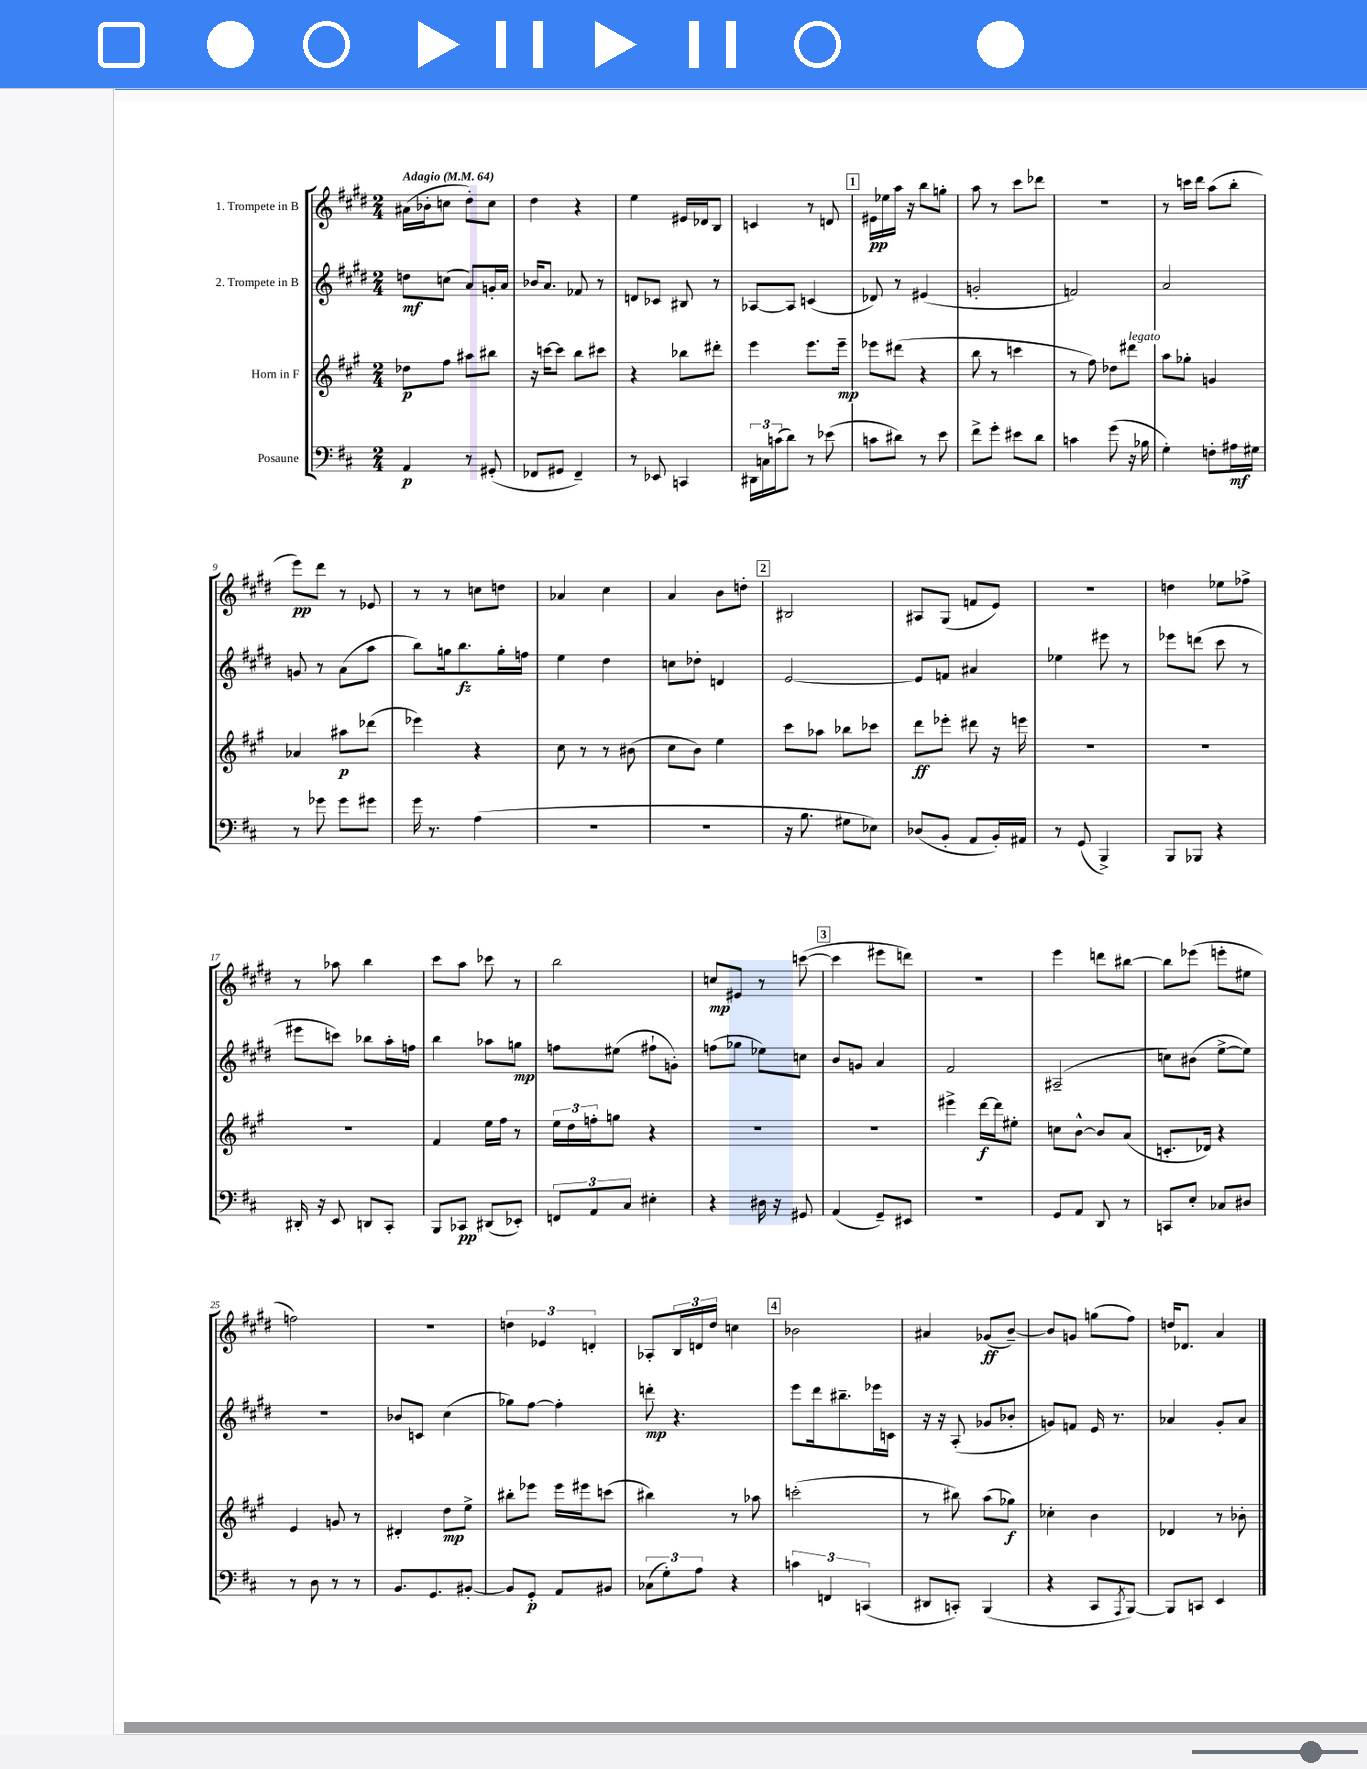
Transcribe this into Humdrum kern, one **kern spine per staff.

**kern	**dynam	**kern	**dynam	**kern	**dynam	**kern	**dynam
*part4	*part4	*part3	*part3	*part2	*part2	*part1	*part1
*staff4	*staff4	*staff3	*staff3	*staff2	*staff2	*staff1	*staff1
*I"Posaune	*	*I"Horn in F	*	*I"2. Trompete in B	*	*I"1. Trompete in B	*
*clefF4	*	*clefG2	*	*clefG2	*	*clefG2	*
*k[f#c#]	*	*k[f#c#g#]	*	*k[f#c#g#d#]	*	*k[f#c#g#d#]	*
*M2/4	*	*M2/4	*	*M2/4	*	*M2/4	*
*MM64	*	*MM64	*	*MM64	*	*MM64	*
=1	=1	=1	=1	=1	=1	=1	=1
!	!	!	!	!	!	!LO:TX:a:B:t=Adagio	!
4AA/	p	8dd-X\L	p	8ddn\L	mf	(16a#X\LL	.
.	.	.	.	.	.	16b-X'\J	.
.	.	8ff#\J	.	(8ccn\J	.	8ccn\J	.
8r	.	8aa#X\L	.	8a/L)	.	8dd#'\L)	.
(8GG#X'/	.	8bb#X\J	.	16gn'/L	.	8cc\J	.
.	.	.	.	16a/JJ	.	.	.
=2	=2	=2	=2	=2	=2	=2	=2
8FF-X/L	.	16r	.	16b-X/KL	.	4dd#\	.
.	.	[16cccn\KL	.	8.a/J	.	.	.
8GG#X/J	.	8ccc\J]	.	.	.	.	.
4FF-~/)	.	8bb\L	.	8f-X/	.	4r	.
.	.	8ccc#X\J	.	8r	.	.	.
=3	=3	=3	=3	=3	=3	=3	=3
8r	.	4r	.	8dn/L	.	4ee\	.
8EE-X/	.	.	.	8c-X/J	.	.	.
4CCn/	.	8bb-X\L	.	8B#X/	.	16e#X/LL	.
.	.	.	.	.	.	16d-X/J	.
.	.	8ddd#X'\J	.	8r	.	8B/J	.
=4	=4	=4	=4	=4	=4	=4	=4
24DD#X\LL	.	4eee\	.	[8A-X/L	.	4cn/	.
24Cn\	.	.	.	.	.	.	.
(24cn\J	.	.	.	.	.	.	.
8d\J)	.	.	.	8A-/J]	.	.	.
8r	.	8.eee\L	.	(4cn/	.	8r	.
(8e-X\	.	.	.	.	.	8dn/	.
.	.	16eee~\Jk	mp	.	.	.	.
!!LO:REH:place=s1:t=1
=5	=5	=5	=5	=5	=5	=5	=5
8cn\L	.	8eee-X\L	.	8d-X/)	.	16e#X\LL	pp
.	.	.	.	.	.	16ee-X\	.
8d#X\J)	.	(8ddd#X\J	.	8r	.	16aa\JJ	.
.	.	.	.	.	.	16r	.
8r	.	4r	.	(4e#X/	.	8bb\L	.
8e\	.	.	.	.	.	8ggn'\J	.
=6	=6	=6	=6	=6	=6	=6	=6
8f#^\L	.	8bb\	.	2gn'/	.	8aa\	.
8g'\J	.	8r	.	.	.	8r	.
8e#X\L	.	4cccn\	.	.	.	8ccc#\L	.
8d\J	.	.	.	.	.	8ddd-X\J	.
=7	=7	=7	=7	=7	=7	=7	=7
4cn\	.	8r	.	2fn/)	.	2r	.
.	.	8ff#\)	.	.	.	.	.
(8g\	.	8dd-X\L	.	.	.	.	.
!	!	!LO:TX:a:i:t=legato	!	!	!	!	!
16r	.	8ddd#X\J	.	.	.	.	.
16B-X\	.	.	.	.	.	.	.
=8	=8	=8	=8	=8	=8	=8	=8
4G'\)	.	8aa\L	.	2a/	.	8r	.
.	.	8gg-X'\J	.	.	.	16cccn\LL	.
.	.	.	.	.	.	16ddd#\JJ	.
8Fn'\L	.	4gn/	.	.	.	(8aa\L	.
16A#X\L	mf	.	.	.	.	8bb'\J	.
16G#X\JJ	.	.	.	.	.	.	.
!!LO:LB:g=z
=9	=9	=9	=9	=9	=9	=9	=9
8r	.	4a-X/	.	8gn/	.	8eee\L)	pp
8g-X\	.	.	.	8r	.	8ddd#\J	.
8g-\L	.	8aa#X\L	p	(8a\L	.	8r	.
8g#X\J	.	(8ddd-X\J	.	8aa\J	.	8e-X/	.
=10	=10	=10	=10	=10	=10	=10	=10
16g\	.	4eee-X\)	.	8bb\L)	.	8r	.
8.r	.	.	.	.	.	.	.
.	.	.	.	16ggn\k	.	8r	.
.	.	.	.	8.bb\	fz	.	.
(4A\	.	4r	.	.	.	8ccn\L	.
.	.	.	.	16gg'\L	.	8ddn\J	.
.	.	.	.	16ffn\JJ	.	.	.
=11	=11	=11	=11	=11	=11	=11	=11
2r	.	8cc#\	.	4ee\	.	4a-X/	.
.	.	8r	.	.	.	.	.
.	.	8r	.	4dd#\	.	4cc#\	.
.	.	(8b#X\	.	.	.	.	.
=12	=12	=12	=12	=12	=12	=12	=12
2r	.	8cc#\L	.	8ccn\L	.	4a/	.
.	.	8b\J)	.	8dd-X'\J	.	.	.
.	.	4ee\	.	4dn/	.	8b\L	.
.	.	.	.	.	.	8ddn'\J	.
!!LO:REH:place=s1:t=2
=13	=13	=13	=13	=13	=13	=13	=13
16r	.	8ccc#\L	.	[2e/	.	2B#X/	.
8.B\	.	.	.	.	.	.	.
.	.	8aa-X\J	.	.	.	.	.
8G#X\L	.	8bb-X\L	.	.	.	.	.
8E-X\J)	.	8ccc-X\J	.	.	.	.	.
=14	=14	=14	=14	=14	=14	=14	=14
(8D-X/L	.	8ddd\L	ff	8e/L]	.	8A#X/L	.
8BB'/J	.	8eee-X'\J	.	8fn/J	.	(8G#/J	.
8AA/L	.	8ddd#X\	.	4a#X/	.	8fn/L	.
16BB'/L)	.	16r	.	.	.	8e/J)	.
16AA#X/JJ	.	16eeen\	.	.	.	.	.
=15	=15	=15	=15	=15	=15	=15	=15
8r	.	2r	.	4ee-X\	.	2r	.
(8GG/	.	.	.	.	.	.	.
4BBB^/)	.	.	.	8eee#X\	.	.	.
.	.	.	.	8r	.	.	.
=16	=16	=16	=16	=16	=16	=16	=16
8BBB/L	.	2r	.	8eee-X\L	.	4ddn\	.
8BBB-X/J	.	.	.	(8dddn\J	.	.	.
4r	.	.	.	8ccc#\	.	8ee-X\L	.
.	.	.	.	8r	.	8ff-X^\J	.
!!LO:LB:g=z
=17	=17	=17	=17	=17	=17	=17	=17
16DD#X'/	.	2r	.	8eee#X\L	.	8r	.
16r	.	.	.	.	.	.	.
8EE/	.	.	.	8cccn\J)	.	8aa-X\	.
8DDn/L	.	.	.	8bb-X\L	.	4bb\	.
8CC#'/J	.	.	.	16aa'\L	.	.	.
.	.	.	.	16ffn\JJ	.	.	.
=18	=18	=18	=18	=18	=18	=18	=18
8BBB/L	.	4f#/	.	4bb\	.	8ccc#\L	.
8CC-X/J	pp	.	.	.	.	8aa\J	.
(8DD#X/L	.	16ee\LL	.	8aa-X\L	.	8ccc-X\	.
.	.	16ff#\JJ	.	.	.	.	.
8EE-X'/J)	.	8r	.	8ggn\J	mp	8r	.
=19	=19	=19	=19	=19	=19	=19	=19
12FFn/L	.	24ee\LL	.	8ffn\L	.	2bb\	.
.	.	24dd\	.	.	.	.	.
12AA/	.	24ffn'\J	.	.	.	.	.
.	.	8ggn\J	.	(8ee#X\J	.	.	.
12C#/J	.	.	.	.	.	.	.
4E#X'\	.	4r	.	8ff#X`\L	.	.	.
.	.	.	.	8gn'\J)	.	.	.
=20	=20	=20	=20	=20	=20	=20	=20
4r	.	2r	.	(8ffn\L	.	8ccn/L	mp
.	.	.	.	8gg-X\J	.	8e#X/J	.
16D#X\	.	.	.	8ee-X\L)	.	8r	.
16r	.	.	.	.	.	.	.
8GG#X/	.	.	.	8ccn\J	.	([8cccn\	.
!!LO:REH:place=s1:t=3
=21	=21	=21	=21	=21	=21	=21	=21
(4AA/	.	2r	.	8b/L	.	4ccc\]	.
.	.	.	.	8gn/J	.	.	.
8GG~/L)	.	.	.	4a/	.	8eee#X\L	.
8EE#X/J	.	.	.	.	.	8dddn\J)	.
=22	=22	=22	=22	=22	=22	=22	=22
2r	.	4eee#X^\	.	2f#/	.	2r	.
.	.	[16ddd\LL	f	.	.	.	.
.	.	16ddd\J]	.	.	.	.	.
.	.	8ee#X'\J	.	.	.	.	.
=23	=23	=23	=23	=23	=23	=23	=23
8GG/L	.	8ccn\L	.	(2A#X~/	.	4eee\	.
8AA/J	.	[8b^^\J	.	.	.	.	.
8DD/	.	8b/L]	.	.	.	8dddn\L	.
8r	.	(8a/J	.	.	.	[8bb#X\J	.
=24	=24	=24	=24	=24	=24	=24	=24
8CCn/L	.	8.cn'/L	.	8ccn\L)	.	8bb#\L]	.
8E'/J	.	.	.	(8b#X\J	.	(8eee-X\J	.
.	.	16d-X/Jk)	.	.	.	.	.
8C-X/L	.	4r	.	[8ee^\L	.	8eeen'\L	.
8D#X/J	.	.	.	8ee\J])	.	8ee#X\J	.
!!LO:LB:g=z
=25	=25	=25	=25	=25	=25	=25	=25
8r	.	4e/	.	2r	.	2ffn\)	.
8D\	.	.	.	.	.	.	.
8r	.	8gn/	.	.	.	.	.
8r	.	8r	.	.	.	.	.
=26	=26	=26	=26	=26	=26	=26	=26
8.BB/L	.	4d#X'/	.	8b-X/L	.	2r	.
.	.	.	.	8cn/J	.	.	.
8.GG/	.	.	.	.	.	.	.
.	.	8dd\L	mp	(4cc#\	.	.	.
[8BB#X'/J	.	8ee^\J	.	.	.	.	.
=27	=27	=27	=27	=27	=27	=27	=27
8BB#/L]	.	8bb#X'\L	.	8gg-X\L)	.	6ddn\	.
8GG'/J	p	8eee-X\J	.	[8ff#\J	.	.	.
.	.	.	.	.	.	6e-X/	.
8AA/L	.	16eee-\LL	.	4ff#'\]	.	.	.
.	.	16eee#X\J	.	.	.	.	.
.	.	.	.	.	.	6dn'/	.
8BB#X/J	.	(8cccn\J	.	.	.	.	.
=28	=28	=28	=28	=28	=28	=28	=28
(12C-X\L	.	4bb#X\)	.	8dddn'\	mp	8A-X'/L	.
12G'\)	.	.	.	.	.	.	.
.	.	.	.	4.r	.	24B/L	.
12A\J	.	.	.	.	.	24dn/	.
.	.	.	.	.	.	24dd#/JJ	.
4r	.	8r	.	.	.	4ccn\	.
.	.	8aa-X\	.	.	.	.	.
!!LO:REH:place=s1:t=4
=29	=29	=29	=29	=29	=29	=29	=29
6cn\	.	(2cccn'\	.	8eee\L	.	2b-X\	.
.	.	.	.	16ddd#\k	.	.	.
6FFn/	.	.	.	.	.	.	.
.	.	.	.	8.bb#X~\	.	.	.
(6CCn/	.	.	.	.	.	.	.
.	.	.	.	16eee-X\L	.	.	.
.	.	.	.	16cn\JJ	.	.	.
=30	=30	=30	=30	=30	=30	=30	=30
8DD#X/L	.	8r	.	16r	.	4a#X/	.
.	.	.	.	16r	.	.	.
8CCn'/J)	.	8bb#X\)	.	(8A'/	.	.	.
(4BBB/	.	(8aa\L	.	8g-X/L	.	(8g-X/L	ff
.	.	8gg-X\J)	f	8b-X'/J	.	[8b~/J)	.
=31	=31	=31	=31	=31	=31	=31	=31
4r	.	4cc-X'\	.	8gn/L)	.	8b/L]	.
.	.	.	.	8fn/J	.	8gn/J	.
8CC#/L	.	4b\	.	16e/	.	(8ggn\L	.
.	.	.	.	8.r	.	.	.
8qAAA/	.	.	.	.	.	.	.
[8BBB/J)	.	.	.	.	.	8ff#\J)	.
=32	=32	=32	=32	=32	=32	=32	=32
8BBB/L]	.	4d-X/	.	4a-X/	.	16ddn/KL	.
.	.	.	.	.	.	8.d-X/J	.
8CCn/J	.	.	.	.	.	.	.
4EE/	.	8r	.	8g#'/L	.	4a/	.
.	.	8b-X'\	.	8a-/J	.	.	.
==	==	==	==	==	==	==	==
*-	*-	*-	*-	*-	*-	*-	*-
